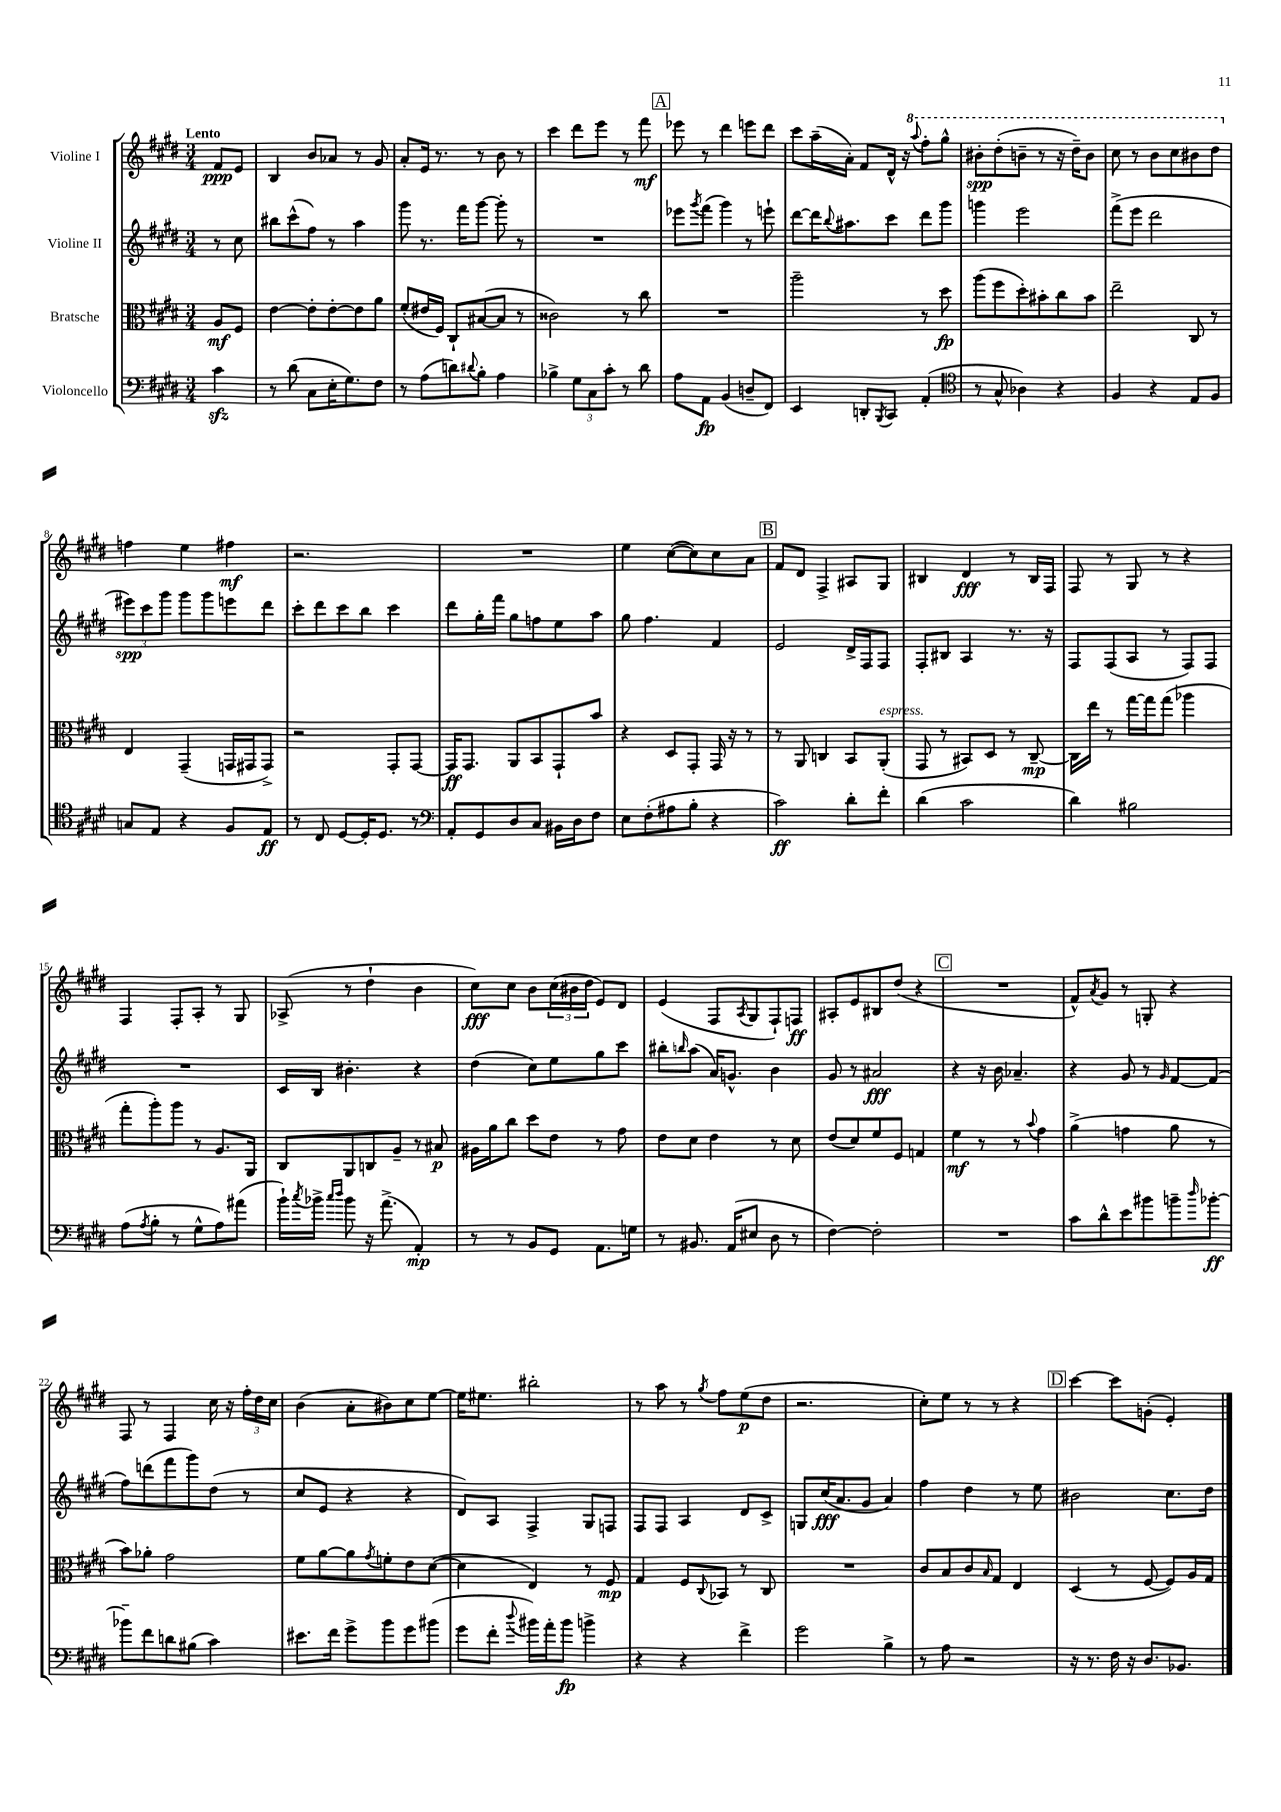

**kern	**kern	**kern	**kern
*staff4	*staff3	*staff2	*staff1
*clefF4	*clefC3	*clefG2	*clefG2
*k[f#c#g#d#]	*k[f#c#g#d#]	*k[f#c#g#d#]	*k[f#c#g#d#]
*M3/4	*M3/4	*M3/4	*M3/4
4c#	8A	8r	8f#
.	8F#	8cc#	8e
=	=	=	=
8r	[4e	8bb#	4B
(8d#	.	(8ccc#^^	.
8C#	8e']	8ff#)	8b
16E'	[8e'	8r	8a-
8.G#)	.	.	.
.	8e]	4aa	8r
8F#	8a	.	8g#
=	=	=	=
8r	(8f#'	8ggg#	8a'
(8A	16e#	8.r	16e
.	16F#)	.	8.r
8d)	8C#`	.	.
.	.	16fff#	.
8qqd#	.	.	.
8B'	([8B#	[8ggg#	8r
4A	8B#]	8ggg#']	8b
.	8r	8r	8r
=	=	=	=
4B-^	2c##)	2.r	4ccc#
12G#	.	.	8ddd#
12C#	.	.	.
.	.	.	8eee
12c#'	.	.	.
8r	8r	.	8r
8d#	8cc#	.	8fff#
=	=	=	=
8A	2.r	8eee-	8eee-
.	.	8qggg#	.
8AA	.	(8fff#	8r
(4BB	.	4ggg#)	4ddd#
8D~	.	8r	8eee
8FF#)	.	8eee`	8ddd#
=	=	=	=
4EE	2aa~	[8ddd#	8ccc#
.	.	16ddd#]	(16aa~
.	.	8qqbb	.
.	.	8.aa#	16a')
8DD'	.	.	8f#
8qBBB	.	.	.
8CC#	.	8ccc#	16d#^^
.	.	.	16r
.	.	.	8qqaaa
(4AA'	8r	8ddd#	8fff#'
.	8dd#	8ggg#	8ggg#^^
=	=	=	=
*clefC4	*	*	*
8r	(8aa	4ggg	8bb#'
8G#^^	8ff#	.	(8ddd#'
4A-)	8dd#')	2eee	8bb~
.	8b#'	.	8r
4r	8cc#	.	16r
.	.	.	16ddd#~)
.	8b#	.	8bb
=	=	=	=
4F#	2ee~	(8fff#^	8ccc#
.	.	8eee	8r
4r	.	2ddd#	8bb
.	.	.	8ccc#
8E	8C#	.	8bb#
8F#	8r	.	8ddd#
=	=	=	=
8G	4E	12eee#)	4ff
.	.	12ccc#	.
8E	.	.	.
.	.	12ggg#	.
4r	(4GG#~	8ggg#	4ee
.	.	8ggg#	.
8F#	16GG	8eee	4ff#
.	16GG#	.	.
8E	8GG#^)	8ddd#	.
=	=	=	=
8r	2r	8ccc#'	2.r
8C#	.	8ddd#	.
[8D#	.	8ccc#	.
16D#']	.	8bb	.
8.D#	.	.	.
.	8GG#'	4ccc#	.
8r	[8GG#	.	.
=	=	=	=
*clefF4	*	*	*
8AA'	16GG#]	8ddd#	2.r
.	8.GG#	.	.
8GG#	.	16gg#'	.
.	.	16fff#	.
8D#	8AA	8gg#	.
8C#	8BB	8ff	.
16BB#	8GG#`	8ee	.
16D#	.	.	.
8F#	8b	8aa	.
=	=	=	=
8E	4r	8gg#	4ee
(8F#'	.	4.ff#	.
8A#	8D#	.	([8cc#
8B'	8GG#'	.	8cc#])
4r	16GG#	4f#	8cc#
.	16r	.	.
.	8r	.	8a
=	=	=	=
2c#)	8r	2e	8f#
.	8AA	.	8d#
.	4C	.	4F#^
8d#'	8BB	16d#^	8A#
.	.	16F#	.
8f#'	(8AA'	8F#	8G#
=	=	=	=
(4d#	8GG#	8F#'	4B#
.	8r	8B#	.
2c#	8BB#)	4A	4d#
.	8D#	.	.
.	8r	8.r	8r
.	[8C#~	.	16B#
.	.	16r	16F#
=	=	=	=
4d#)	16C#]	8F#	8F#
.	16ee	.	.
.	8r	(8F#	8r
2B#	[16gg#	8A	8G#
.	16gg#]	.	.
.	(8gg#	8r	8r
.	4aa-	8F#)	4r
.	.	8F#	.
=	=	=	=
(8A	8gg#'	2.r	4F#
8qA	.	.	.
8B'	8aa')	.	.
8r	8aa	.	8F#'
8G#^^	8r	.	8A'
8A)	8.A	.	8r
(8a#	.	.	8G#
.	16AA	.	.
=	=	=	=
16b`)	8C#	16c#	(8A-^
8qcc#	.	.	.
16b-^	.	16B	.
16qqcc#	.	.	.
16qqdd#	.	.	.
8b-	8AA	4.b#'	8r
16r	8C	.	4dd#`
(8.a^	.	.	.
.	8A~	.	.
4AA')	8r	4r	4b
.	8B#	.	.
=	=	=	=
8r	16A#	(4dd#	8cc#)
.	16a	.	.
8r	8cc#	.	8cc#
8BB	8dd#	8cc#)	8b
8GG#	8e	8ee	(24cc#
.	.	.	24b#
.	.	.	24dd#
8.AA	8r	8gg#	8e)
.	8g#	8ccc#	8d#
16G	.	.	.
=	=	=	=
8r	8e	8bb#'	(4e
.	.	16qqbb	.
8.BB#	8d#	(8aa	.
.	4e	16a)	8F#
(16AA	.	8.g^^	.
.	.	.	8qA
8E#	.	.	8G#
8D#	8r	4b	8F#`)
8r	8d#	.	8F
=	=	=	=
[4F#)	(8e	8g#	8A#'
.	8d#)	8r	8e
2F#']	8f#	2a#	8B#
.	8F#	.	(8dd#
.	4G	.	4r
=	=	=	=
2.r	4f#	4r	2.r
.	8r	16r	.
.	.	16b	.
.	8r	4.a-~	.
.	8qqb	.	.
.	4g#	.	.
=	=	=	=
8c#	(4a^	4r	8f#^^)
.	.	.	8qa
8d#^^	.	.	8g#
8e	4g	8g#	8r
8b#	.	8r	8G'
.	.	16qqg#	.
8b~	8a	[8f#	4r
16qqdd#	.	.	.
[8b-'	8r	(8f#]	.
=	=	=	=
8b-~]	8b)	8ff#)	8F#
8f#	8a-'	(8ddd	8r
8d	2g#	8fff#	4F#
(8B#	.	8ggg#)	.
4c#)	.	(8dd#	16cc#
.	.	.	16r
.	.	8r	24ff#'
.	.	.	24dd#
.	.	.	24cc#
=	=	=	=
8.e#	8f#	8cc#	(4b
.	[8a	8e	.
16f#	.	.	.
8g#^	8a]	4r	8a'
.	8qg#	.	.
8b	8f'	.	8b#)
8g#	8e	4r	8cc#
(8b#	([8d#	.	[8ee
=	=	=	=
8g#	4d#]	8d#)	16ee]
.	.	.	8.ee#
8f#'	.	8A	.
8qqdd#	.	.	.
16b#)	4E)	4F#^	2bb#'
16a'	.	.	.
8b#	.	.	.
4b^	8r	8G#	.
.	8F#	8F	.
=	=	=	=
4r	4G#	8F#	8r
.	.	8F#	8aa
4r	8F#	4A	8r
.	8qqC#	.	8qgg#
.	8BB-	.	8ff#
4f#^	8r	8d#	(8ee
.	8C#	8c#^	8dd#
=	=	=	=
2g#	2.r	8G	2.r
.	.	(16cc#	.
.	.	8.a	.
.	.	8g#	.
4B^	.	4a)	.
=	=	=	=
8r	8c#	4ff#	8cc#')
8A	8B	.	8ee
2r	8c#	4dd#	8r
.	16qqB	.	.
.	8G#	.	8r
.	4E	8r	4r
.	.	8ee	.
=	=	=	=
16r	(4D#	2b#	[4ccc#
8.r	.	.	.
16F#	8r	.	8ccc#]
16r	.	.	.
8.D#	[8F#	.	(8g'
.	8F#])	8.cc#	4e')
8.BB-	.	.	.
.	16A	.	.
.	16G#	16dd#	.
==	==	==	==
*-	*-	*-	*-
